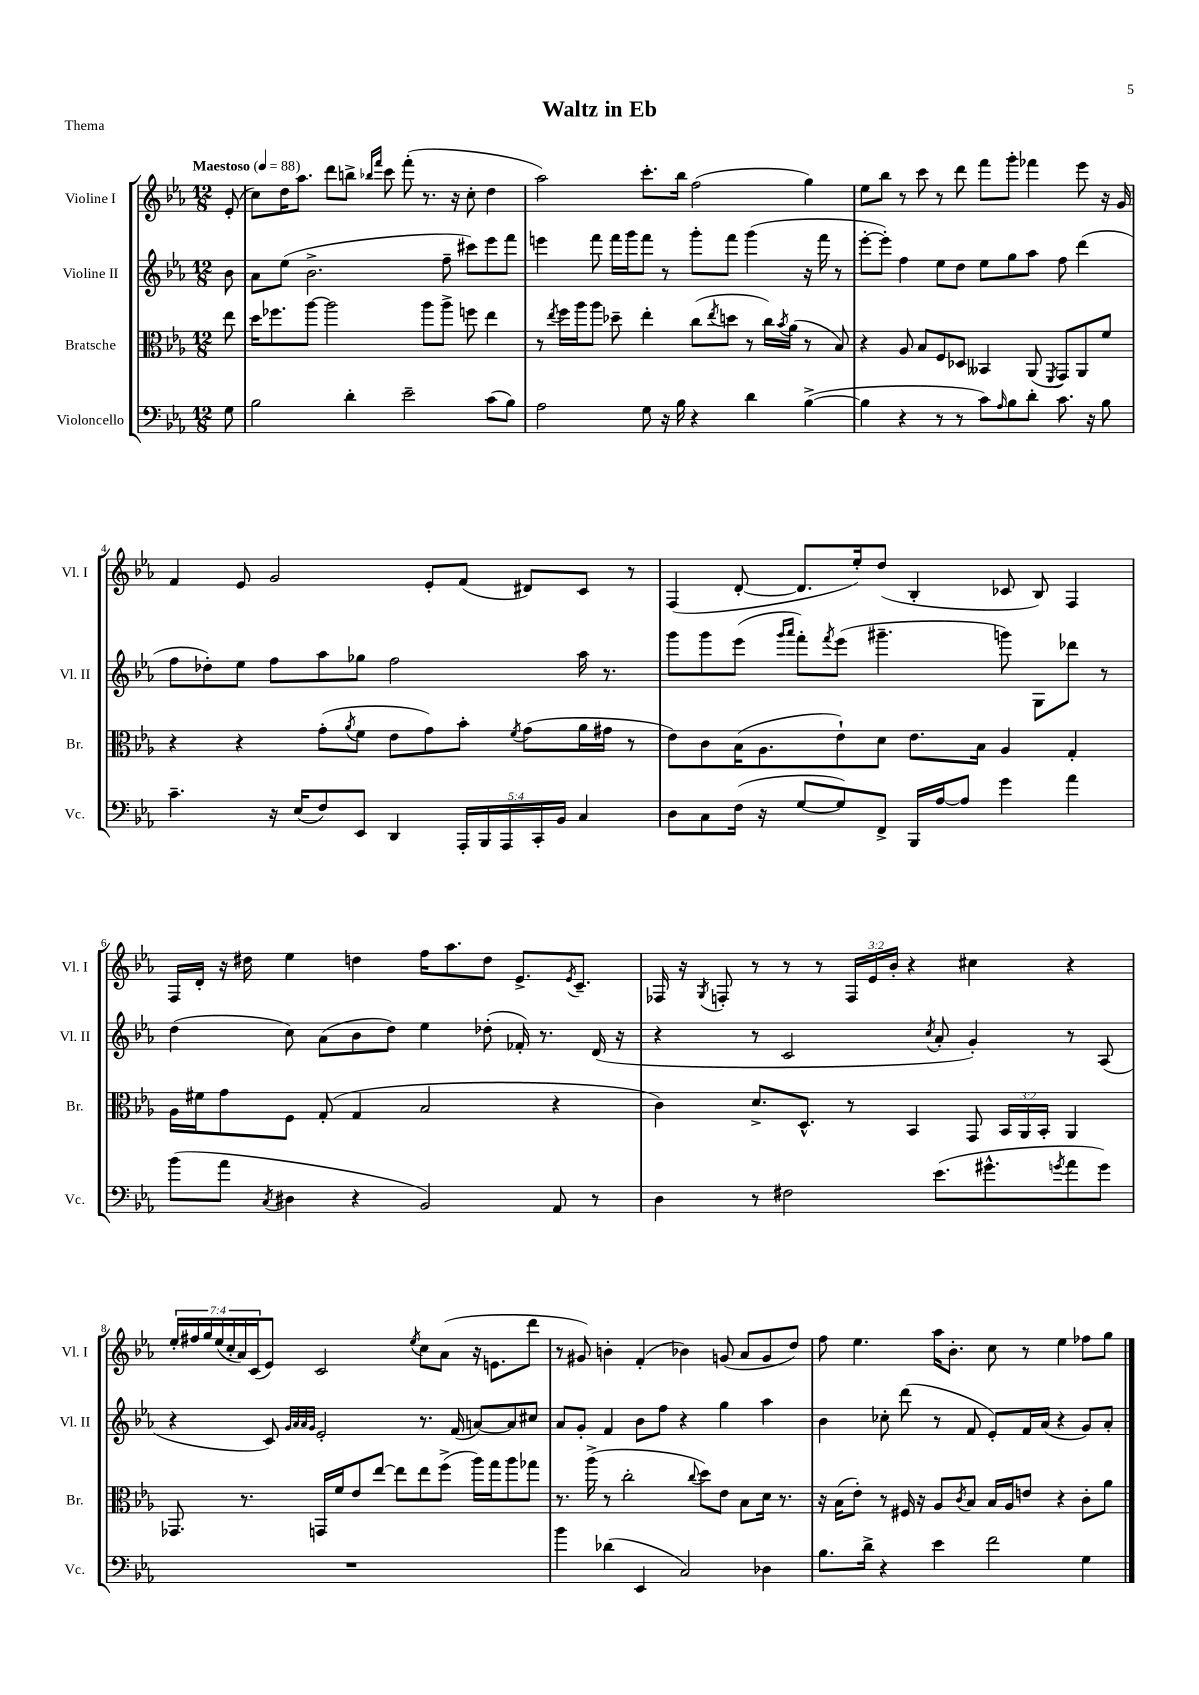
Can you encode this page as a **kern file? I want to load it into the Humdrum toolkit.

**kern	**kern	**kern	**kern
*staff4	*staff3	*staff2	*staff1
*clefF4	*clefC3	*clefG2	*clefG2
*k[b-e-a-]	*k[b-e-a-]	*k[b-e-a-]	*k[b-e-a-]
*M12/8	*M12/8	*M12/8	*M12/8
*MM88	*MM88	*MM88	*MM88
8G	8ee-	8b-	(8e-'
=	=	=	=
2B-	16dd	8a-	8cc)
.	8.ff-	.	.
.	.	(8ee-	16dd
.	.	.	8.aa-
.	[8aa-	2.b-^	.
.	2aa-]	.	8ddd
4d'	.	.	8bb^
.	.	.	16qqbb-
.	.	.	16qqfff
.	.	.	8ccc
2e-~	.	.	(8fff'
.	8aa-	.	8.r
.	8aa-^	8ff~	.
.	.	.	16r
.	8ff	8ccc#)	8cc'
(8c	4ee-	8eee-	4dd
8B-)	.	8fff	.
=	=	=	=
2A-	8r	4eee	2aa-)
.	8qee-	.	.
.	16ff	.	.
.	16aa-	.	.
.	8aa-	8fff	.
.	8dd-~	16fff	.
.	.	16ggg	.
8G	4ee-'	8fff	8.ccc'
16r	.	8r	.
16B-	.	.	16bb-
4r	(8cc	8ggg'	(2ff
.	8qee-	.	.
.	8dd	8fff	.
4d	8r	(4ggg	.
.	16cc)	.	.
.	8qb-	.	.
.	(16a-	.	.
([4B-^	8r	16r	4gg)
.	.	16fff	.
.	8B-)	8r	.
=	=	=	=
4B-]	4r	[8eee-'	8ee-
.	.	8eee-'])	8bb-
4r	8A-	4ff	8r
.	8B-	.	8ccc
8r	8F	8ee-	8r
8r	8D-	8dd	8ddd
8c)	4BB--	8ee-	8fff
16qqA-	.	.	.
8B-	.	8gg	8ggg'
8d'	(8AA-	8aa-	4fff-
.	8qFF	.	.
8.c	8GG)	8ff	.
.	8AA-	(4ddd	8eee-
16r	.	.	.
8B-	8f	.	16r
.	.	.	16g
=	=	=	=
4.c~	4r	8ff	4f
.	.	8dd-')	.
.	4r	8ee-	8e-
16r	.	8ff	2g
(16E-	.	.	.
8F)	(8g'	8aa-	.
.	8qa-	.	.
8EE-	8f	8gg-	.
4DD	8e-	2ff	.
.	8g)	.	8e-'
20AAA-'	8b-'	.	(8f
20BBB-	.	.	.
20AAA-	.	.	.
.	8qf	.	.
.	(8g	.	8d#)
20CC'	.	.	.
20BB-	.	.	.
4C	16a-	16aa-	8c
.	16g#	8.r	.
.	8r	.	8r
=	=	=	=
8D	8e-)	8ggg	(4F
8C	8c	8ggg	.
(16F	(16B-	(8eee-	[8d'
16r	8.A-	.	.
.	.	16qqggg	.
.	.	16qqaaa-	.
[8G	.	8fff')	8.d]
.	.	8qfff	.
8G])	8e-`)	(8eee-	.
.	.	.	16ee-')
8FF^	8d	4.ggg#~	(8dd
16BBB-	8.e-	.	4B-'
[16A-	.	.	.
8A-]	.	.	.
.	16B-	.	.
4g	4A-	8ggg)	8c-
.	.	8G	8B-)
4a-	4G'	8ddd-	4F
.	.	8r	.
=	=	=	=
(8b-	16A-	(4dd	16F
.	16f#	.	16d'
8a-	8g	.	16r
.	.	.	16dd#
8qC	.	.	.
4D#	8F	8cc)	4ee-
.	(8G'	(8a-	.
4r	4G	8b-	4dd
.	.	8dd)	.
2BB-)	2B-	4ee-	16ff
.	.	.	8.aa-
.	.	(8dd-'	8dd
.	.	16f-')	8.e-^
.	.	8.r	.
8AA-	4r	.	.
.	.	.	8qe-
.	.	.	8.c~
8r	.	(16d	.
.	.	16r	.
=	=	=	=
4D	4c)	4r	16F-
.	.	.	16r
.	.	.	8qG
.	.	.	8F'
8r	8.d^	8r	8r
2F#	.	2c	8r
.	8.D^^	.	.
.	.	.	8r
.	8r	.	24F
.	.	.	24e-
.	.	.	24b-'
.	4BB-	.	4r
.	.	8qcc	.
(8.e-	.	8a-'	.
.	8GG	4g')	4cc#
8.g#^^	.	.	.
.	24BB-	.	.
.	24AA-	.	.
.	24BB-'	.	.
8qg	.	.	.
8a-	4AA-	8r	4r
8g)	.	(8A-	.
=	=	=	=
1.r	8.GG-	4r	28ee-'
.	.	.	28ff#
.	.	.	28gg
.	.	.	(28ee-
.	.	.	28cc'
.	.	.	28a-)
.	8.r	.	.
.	.	.	(28c
.	.	8c)	8e-)
.	.	32qqg	.
.	.	32qqa-	.
.	.	32qqa-	.
.	.	32qqg	.
.	16GG	2e-'	2c
.	16f	.	.
.	8e-	.	.
.	[8ee-	.	.
.	8ee-]	.	.
.	.	.	8qee-
.	8ee-	8.r	8cc
.	(8ff^	.	(8a-
.	.	(16f	.
.	16aa-)	[8a)	16r
.	16gg	.	8.e
.	8aa-	8a]	.
.	8gg-	8cc#	8ddd
=	=	=	=
4b-	8.r	8a-	8r
.	.	8g'	8g#)
.	(16aa-^	.	.
(4d-	8r	4f	4b'
.	2cc'	.	.
4EE-	.	8b-	(4f'
.	.	8ff	.
2C)	.	4r	4b-)
.	8qqcc	.	.
.	8dd)	.	.
.	8e-	4gg	(8g
.	8B-	.	8a-
4D-	16d	4aa-	8g
.	8.r	.	.
.	.	.	8dd)
=	=	=	=
8.B-	16r	4b-	8ff
.	(16B-	.	.
.	8e-')	.	4.ee-
16d^	.	.	.
4r	8r	8cc-'	.
.	16F#	(8ddd	.
.	16r	.	.
4e-	8A-	8r	16aa-
.	.	.	8.b-'
.	8qc	.	.
.	8B-	8f	.
2f	16B-	8e-')	8cc
.	16A-	.	.
.	8e	16f	8r
.	.	(16a-	.
.	4r	4r	4ee-
4G	8c'	8g)	8ff-
.	8a-	8a-'	8gg
==	==	==	==
*-	*-	*-	*-
